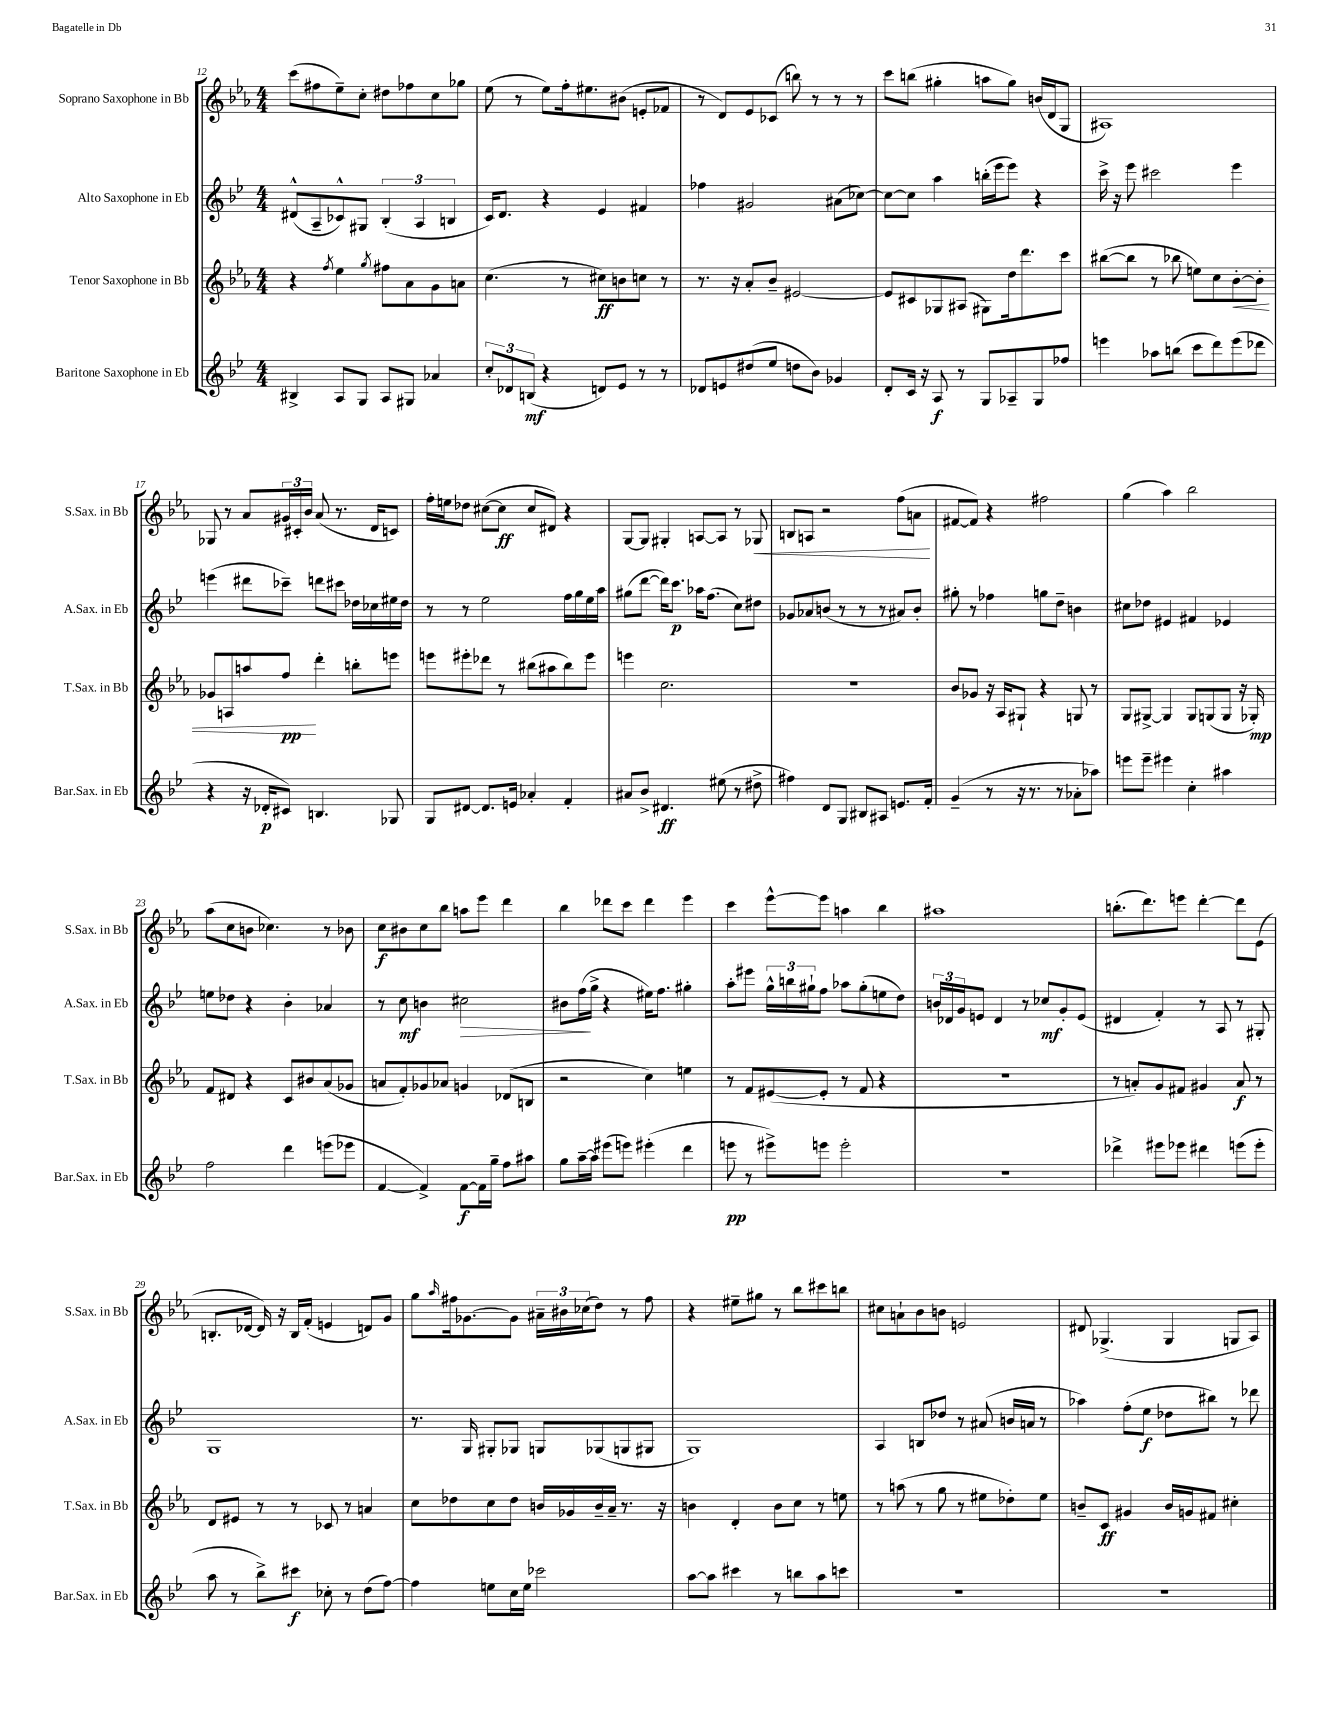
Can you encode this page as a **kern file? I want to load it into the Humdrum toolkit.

**kern	**dynam	**kern	**dynam	**kern	**dynam	**kern	**dynam
*part4	*part4	*part3	*part3	*part2	*part2	*part1	*part1
*staff4	*staff4	*staff3	*staff3	*staff2	*staff2	*staff1	*staff1
*I"Baritone Saxophone in Eb	*	*I"Tenor Saxophone in Bb	*	*I"Alto Saxophone in Eb	*	*I"Soprano Saxophone in Bb	*
*I'Bar.Sax. in Eb	*	*I'T.Sax. in Bb	*	*I'A.Sax. in Eb	*	*I'S.Sax. in Bb	*
*clefG2	*	*clefG2	*	*clefG2	*	*clefG2	*
*k[b-e-]	*	*k[b-e-a-]	*	*k[b-e-]	*	*k[b-e-a-]	*
*M4/4	*	*M4/4	*	*M4/4	*	*M4/4	*
=12	=12	=12	=12	=12	=12	=12	=12
4B#X^/	.	4r	.	(8d#X^^/L	.	(8ccc\L	.
.	.	.	.	8A~/	.	8ff#X\	.
.	.	8qff/	.	.	.	.	.
8A/L	.	4ee-\	.	8c-X^^/)	.	8ee-~\)	.
8G/J	.	.	.	8G#X/J	.	8cc'\J	.
.	.	8qgg/	.	.	.	.	.
8A/L	.	8ff#X\L	.	(6B-'/	.	8dd#X\L	.
8G#X/J	.	8a-\	.	.	.	8ff-X\	.
.	.	.	.	6A/	.	.	.
4a-X/	.	8g\	.	.	.	8cc\	.
.	.	.	.	6Bn/	.	.	.
.	.	8an\J	.	.	.	8gg-X\J	.
=13	=13	=13	=13	=13	=13	=13	=13
12cc'/L	.	(4.cc\	.	16c/KL)	.	(8ee-\	.
.	.	.	.	8.d/J	.	.	.
12d-X/	.	.	.	.	.	.	.
.	.	.	.	.	.	8r	.
(12Bn/J	mf	.	.	.	.	.	.
4r	.	.	.	4r	.	8ee-\L)	.
.	.	8r	.	.	.	16ff'\k	.
.	.	.	.	.	.	8.ee#X\	.
8dn/L)	.	8cc#X\L)	ff	4e-/	.	.	.
8e-/J	.	8bn\	.	.	.	(8b#X\J	.
8r	.	8ccn\J	.	4f#X/	.	8en'/L	.
8r	.	8r	.	.	.	8f-X/J	.
=14	=14	=14	=14	=14	=14	=14	=14
8d-X/L	.	8.r	.	4ff-X\	.	8r	.
8en/	.	.	.	.	.	8d/L)	.
.	.	16r	.	.	.	.	.
(8dd#X/	.	8a-'/L	.	2g#X/	.	8e-/	.
8ee-/J	.	8b-~/J	.	.	.	(8c-X/J	.
8ddn\L	.	[2e#X/	.	.	.	8bbn\)	.
8b-\J)	.	.	.	.	.	8r	.
4g-X/	.	.	.	(8a#X\L	.	8r	.
.	.	.	.	[8cc-X\J)	.	8r	.
=15	=15	=15	=15	=15	=15	=15	=15
8d'/L	.	8e#/L]	.	8cc-\L_	.	8ccc\L	.
16c/Jk	.	8c#X/	.	8cc-\J]	.	(8bbn\J	.
16r	.	.	.	.	.	.	.
8A/	f	8G-X/	.	4aa\	.	4gg#X'\	.
8r	.	(8A#X/J	.	.	.	.	.
8G/L	.	8G#X\L)	.	(16bbn'\LL	.	8aan\L	.
.	.	.	.	16eee-\J	.	.	.
8A-X~/	.	16dd\k	.	8eee-\J)	.	8gg#\J)	.
.	.	8.ddd\	.	.	.	.	.
8G/	.	.	.	4r	.	(16bn/LL	.
.	.	.	.	.	.	16d/J	.
8ff-X/J	.	8ccc\J	.	.	.	8G/J	.
=16	=16	=16	=16	=16	=16	=16	=16
4eeen\	.	([8bb#X\L	.	16ccc^\	.	1A#X)	.
.	.	.	.	16r	.	.	.
.	.	8bb#\J]	.	8eee-\	.	.	.
8aa-X\L	.	8r	.	2ccc#X\	.	.	.
(8bbn\J	.	8bb-X\	.	.	.	.	.
8ccc\L	.	8een\L)	.	.	.	.	.
8ddd\)	.	8cc\	.	.	.	.	.
!	!	!	!LO:HP:b	!	!	!	!
(8eee\	.	[8b-'\	<	4eee-\	.	.	.
8ddd-X\J	.	8b-'\J]	.	.	.	.	.
!!LO:LB:g=z
=17	=17	=17	=17	=17	=17	=17	=17
4r	.	8g-X/L	.	(4eeen\	.	8G-X/	.
.	.	8An/	.	.	.	8r	.
16r	.	8aan/	.	8ddd#X\L	.	8a-/L	.
16d-X'/KL	p	.	.	.	.	.	.
8c#X/J)	.	8ff/J	pp	8ccc-X~\J)	.	24g#X/L	.
.	.	.	.	.	.	24c#X'/	.
.	.	.	.	.	.	24b-/JJ	.
4.Bn/	.	4ddd'\	[	8dddn\L	.	(8a-/	.
.	.	.	.	8ccc#X\J	.	8.r	.
.	.	8bbn'\L	.	16dd-X\LL	.	.	.
.	.	.	.	16cc-X\	.	16d/KL	.
8G-X/	.	8eeen\J	.	16ee#X\	.	8cn/J)	.
.	.	.	.	16dd-\JJ	.	.	.
=18	=18	=18	=18	=18	=18	=18	=18
8G/L	.	8eeen\L	.	8r	.	16ff'\LL	.
.	.	.	.	.	.	16een\J	.
[8d#X/J	.	8eee#X'\	.	8r	.	8dd-X\J	.
8.d#/L]	.	8ddd-X\J	.	2ee-\	.	([8cc#X\L	.
.	.	8r	.	.	.	8cc#\J]	ff
16en/Jk	.	.	.	.	.	.	.
4a-X'/	.	(8bb#X\L	.	.	.	8cc#/L	.
.	.	8aa#X\	.	.	.	8d#X/J)	.
4f'/	.	8bb#\)	.	16ff\LL	.	4r	.
.	.	.	.	16gg\	.	.	.
.	.	8eee#\J	.	16ee-\	.	.	.
.	.	.	.	16aa\JJ	.	.	.
=19	=19	=19	=19	=19	=19	=19	=19
8a#X/L	.	4eeen\	.	(8gg#X\L	.	[8G/L	.
8b-^/J	.	.	.	[8ddd\J	.	8G/J]	.
4.d#X/	ff	2.cc\	.	16ddd\KL])	.	4G#X'/	.
.	.	.	.	8.ccc\J	p	.	.
.	.	.	.	16aa-X\KL	.	[8An/L	.
.	.	.	.	(8.ff\J	.	.	.
(8ee#X\	.	.	.	.	.	8A/J]	.
8r	.	.	.	8cc\L)	.	8r	.
!	!	!	!	!	!	!	!LO:HP:b
8dd#X^\	.	.	.	8dd#X\J	.	8G-X/	<
=20	=20	=20	=20	=20	=20	=20	=20
4ff#X\)	.	1r	.	8g-X/L	.	8Bn/L	.
.	.	.	.	8a-X/	.	8An/J	.
8d/L	.	.	.	(8bn/J	.	2r	.
8G/J	.	.	.	8r	.	.	.
8B#X/L	.	.	.	8r	.	.	.
8A#X/J	.	.	.	8r	.	.	.
8.en/L	.	.	.	8a#X/L)	.	(8ff\L	.
.	.	.	.	8b'/J	.	8an\J	.
16f'/Jk	.	.	.	.	.	.	.
.	.	.	.	.	.	.	[
=21	=21	=21	=21	=21	=21	=21	=21
(4g~/	.	8b-/L	.	8gg#X'\	.	[8f#X/L	.
.	.	8g-X/J	.	8r	.	8f#/J])	.
8r	.	16r	.	4ff-X\	.	4r	.
.	.	16A-/KL	.	.	.	.	.
16r	.	8G#X`/J	.	.	.	.	.
8.r	.	.	.	.	.	.	.
.	.	4r	.	8ggn\L	.	2ff#X\	.
8r	.	.	.	8dd~\J	.	.	.
8a-X'\L	.	8Gn/	.	4bn\	.	.	.
8aa-X\J)	.	8r	.	.	.	.	.
=22	=22	=22	=22	=22	=22	=22	=22
8eeen\L	.	8G/L	.	8cc#X\L	.	(4gg\	.
8eee~\J	.	[8G#X^/J	.	8dd-X\J	.	.	.
4eee#X\	.	4G#/]	.	4e#X/	.	4aa-\)	.
4cc'\	.	8G#/L	.	4f#X/	.	2bb-\	.
.	.	(8Gn/	.	.	.	.	.
4aa#X\	.	8G/J	.	4e-X/	.	.	.
.	.	16r	.	.	.	.	.
.	.	16G-X'/)	mp	.	.	.	.
!!LO:LB:g=z
=23	=23	=23	=23	=23	=23	=23	=23
2ff\	.	8f/L	.	8een\L	.	(8aa-\L	.
.	.	8d#X/J	.	8dd-X\J	.	8cc\	.
.	.	4r	.	4r	.	8bn\J	.
.	.	.	.	.	.	4.cc-X\)	.
4ddd\	.	8c/L	.	4b-'\	.	.	.
.	.	8b#X/	.	.	.	.	.
(8eeen\L	.	(8a-/	.	4a-X/	.	8r	.
8eee-X\J	.	8g-X/J	.	.	.	8b-X\	.
=24	=24	=24	=24	=24	=24	=24	=24
[4f/	.	8an/L	.	8r	.	8cc\L	f
.	.	8f'/)	.	8cc\	mf	8b#X\	.
4f^/])	.	8g-X/	.	4bn\	.	8cc\	.
.	.	8a-X/J	.	.	.	8bb-\J	.
!	!	!	!	!	!LO:HP:b	!	!
[8f\L	f	4gn/	.	2cc#X\	>	8aan\L	.
16f\L]	.	.	.	.	.	8eee-\J	.
16gg~\JJ	.	.	.	.	.	.	.
8ff\L	.	(8d-X/L	.	.	.	4ddd\	.
8aa#X\J	.	8Bn/J	.	.	.	.	.
=25	=25	=25	=25	=25	=25	=25	=25
8gg\L	.	2r	.	8b#X\L	.	4bb-\	.
[16aa~\L	.	.	.	(16ff\L	.	.	.
16aa\JJ]	.	.	.	16gg^\JJ	]	.	.
(8eee#X\L	.	.	.	4r	.	8ddd-X\L	.
8eeen\J)	.	.	.	.	.	8ccc\J	.
(4eee#X'\	.	4cc\)	.	16ee#X\KL)	.	4ddd-\	.
.	.	.	.	8.ff\J	.	.	.
4ddd\	.	4een\	.	4gg#X'\	.	4eee-\	.
=26	=26	=26	=26	=26	=26	=26	=26
8eeen\	pp	8r	.	8aa'\L	.	4ccc\	.
8r	.	8f/L	.	8eee#X\J	.	.	.
8eee#X^\L)	.	([8e#X/	.	24gg^^\LL	.	[8eee-^^\L	.
.	.	.	.	24bbn\	.	.	.
.	.	.	.	24gg#X`\J	.	.	.
8eeen\J	.	8e#'/J]	.	8ff\J	.	8eee-\J]	.
2eee'\	.	8r	.	8aa-X\L	.	4aan\	.
.	.	8f/	.	(8gg#'\	.	.	.
.	.	4r	.	8een\	.	4bb-\	.
.	.	.	.	8dd\J)	.	.	.
=27	=27	=27	=27	=27	=27	=27	=27
1r	.	1r	.	24bn/LL	.	1aa#X	.
.	.	.	.	24d-X/	.	.	.
.	.	.	.	24g/J	.	.	.
.	.	.	.	8en/J	.	.	.
.	.	.	.	4d-/	.	.	.
.	.	.	.	8r	.	.	.
.	.	.	.	8cc-X/L	mf	.	.
.	.	.	.	8g'/	.	.	.
.	.	.	.	(8e/J	.	.	.
=28	=28	=28	=28	=28	=28	=28	=28
4ddd-X^\	.	8r	.	4d#X/	.	(8.bbn'\L	.
.	.	8an'/L)	.	.	.	.	.
.	.	.	.	.	.	8.ddd\)	.
8eee#X\L	.	8g/	.	4f'/)	.	.	.
8eee-X\J	.	8f#X/J	.	.	.	8eeen\J	.
4ddd#X\	.	4g#X/	.	8r	.	[4ddd'\	.
.	.	.	.	8A/	.	.	.
(8eeen\L	.	8a/	f	8r	.	8ddd\L]	.
8eee'\J	.	8r	.	8G#X'/	.	(8e-\J	.
!!LO:LB:g=z
=29	=29	=29	=29	=29	=29	=29	=29
8aa\	.	8d/L	.	1G	.	8.Bn'/L	.
8r	.	8e#X/J	.	.	.	.	.
.	.	.	.	.	.	[16d-X/Jk	.
8bb-^\L)	.	8r	.	.	.	16d-/])	.
.	.	.	.	.	.	16r	.
8ccc#X\J	f	8r	.	.	.	16B/LL	.
.	.	.	.	.	.	(16f'/JJ	.
8cc-X'\	.	8c-X/	.	.	.	4en/	.
8r	.	8r	.	.	.	.	.
(8dd\L	.	4an/	.	.	.	8dn/L)	.
[8ff\J)	.	.	.	.	.	8g/J	.
=30	=30	=30	=30	=30	=30	=30	=30
4ff\]	.	8cc\L	.	8.r	.	8gg\L	.
.	.	.	.	.	.	16qqaa-/	.
.	.	8dd-X\	.	.	.	16ff#X\k	.
.	.	.	.	16G/	.	[8.g-X\	.
8een\L	.	8cc\	.	8G#X'/L	.	.	.
16cc\L	.	8dd-\J	.	8G-X/J	.	8g-\J]	.
16ee\JJ	.	.	.	.	.	.	.
2ccc-X\	.	16bn/LL	.	8Gn/L	.	24a#X~\LL	.
.	.	.	.	.	.	24b#X\	.
.	.	16g-X/	.	.	.	.	.
.	.	.	.	.	.	(24cc-X\J	.
.	.	16b~/	.	(8G-X/	.	8dd\J)	.
.	.	16a-~/JJ	.	.	.	.	.
.	.	8.r	.	8Gn/	.	8r	.
.	.	.	.	8G#X/J	.	8ff#\	.
.	.	16r	.	.	.	.	.
=31	=31	=31	=31	=31	=31	=31	=31
[8aa\L	.	4bn\	.	1G)	.	4r	.
8aa\J]	.	.	.	.	.	.	.
4ccc#X\	.	4d'/	.	.	.	8ee#X~\L	.
.	.	.	.	.	.	8gg#X\J	.
8r	.	8b\L	.	.	.	8r	.
8bbn\L	.	8cc\J	.	.	.	8bb-\L	.
8aa\	.	8r	.	.	.	8ccc#X\	.
8cccn\J	.	8een\	.	.	.	8bbn\J	.
=32	=32	=32	=32	=32	=32	=32	=32
1r	.	8r	.	4A/	.	8cc#X\L	.
.	.	(8aan\	.	.	.	8an`\	.
.	.	8r	.	8Bn/L	.	8b-\	.
.	.	8gg\	.	8dd-X/J	.	8bn\J	.
.	.	8r	.	8r	.	2en/	.
.	.	8ee#X\L	.	(8a#X/	.	.	.
.	.	8dd-X'\)	.	16bn/LL	.	.	.
.	.	.	.	16an/JJ	.	.	.
.	.	8ee#\J	.	8r	.	.	.
=33	=33	=33	=33	=33	=33	=33	=33
1r	.	8bn~/L	.	4aa-X\)	.	8d#X/	.
.	.	8c/J	ff	.	.	(4.G-X^/	.
.	.	4g#X/	.	(8ff'\L	.	.	.
.	.	.	.	8ee-\J	f	.	.
.	.	16b/LL	.	8dd-X\L	.	4G-/	.
.	.	16gn/J	.	.	.	.	.
.	.	8f#X/J	.	8bb#X\J)	.	.	.
.	.	4cc#X'\	.	8r	.	8Gn/L	.
.	.	.	.	8ddd-X\	.	8A-/J)	.
==	==	==	==	==	==	==	==
*-	*-	*-	*-	*-	*-	*-	*-
